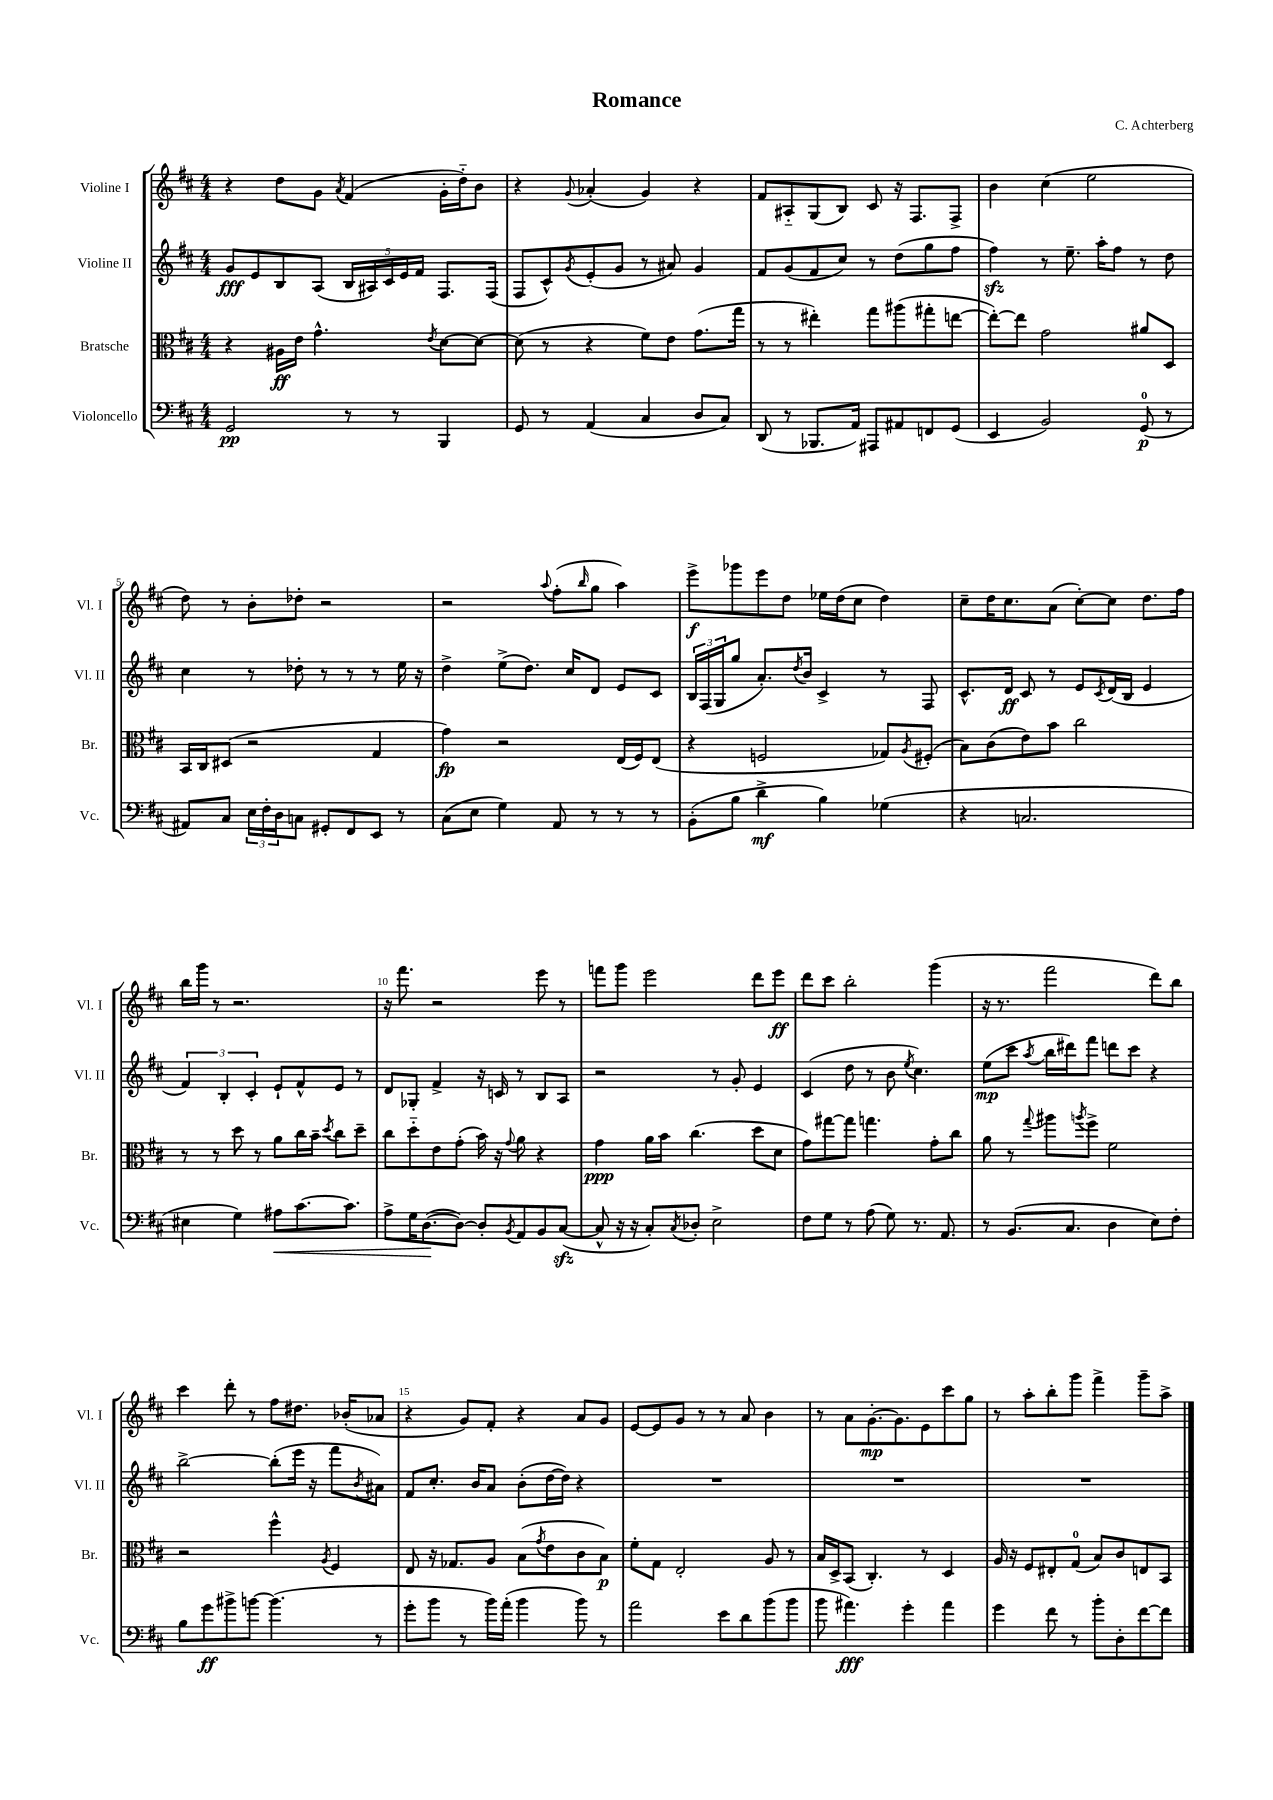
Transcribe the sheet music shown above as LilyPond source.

\header { title = "Romance" composer = "C. Achterberg" }
<<
\new StaffGroup <<
\new Staff = "s0" \with { instrumentName = "Violine I" shortInstrumentName = "Vl. I" } {
    \clef treble \key d \major \numericTimeSignature \time 4/4
    r4 d''8 g'8 \acciaccatura { a'8 } fis'4( g'16-. d''16-_) b'8 |
    r4 \appoggiatura { g'8 } aes'4-.( g'4) r4 |
    fis'8 ais8-_ g8( b8) cis'8 r16 fis8. fis8-> |
    b'4 cis''4( e''2 |
    d''8) r8 b'8-. des''8-. r2 |
    r2 \appoggiatura { a''8 } fis''8-.( \grace { b''16 } g''8 a''4) |
    e'''8->\f ges'''8 e'''8 d''8 ees''16 d''16( cis''8 d''4) |
    cis''8-- d''16 cis''8. a'8( cis''8~-.) cis''8 d''8. fis''16 |
    b''16 g'''16 r8 r2. |
    r16 fis'''8. r2 e'''8 r8 |
    f'''8 g'''8 e'''2 d'''8 e'''8\ff |
    d'''8 cis'''8 b''2-. g'''4( |
    r16 r8. fis'''2 d'''8) b''8 |
    cis'''4 d'''8-. r8 fis''8 dis''8. bes'16-.( aes'8 |
    r4 g'8) fis'8-. r4 a'8 g'8 |
    e'8~ e'8 g'8 r8 r8 a'8 b'4 |
    r8 a'8 g'8.~-.\mp g'8. e'8 cis'''8 g''8 |
    r8 a''8-. b''8-. g'''8 fis'''4-> g'''8-- a''8-> \bar "|." |
}
\new Staff = "s1" \with { instrumentName = "Violine II" shortInstrumentName = "Vl. II" } {
    \clef treble \key d \major \numericTimeSignature \time 4/4
    g'8\fff e'8 b8 a8( \tuplet 5/4 { b16 ais16) cis'16 e'16 fis'16 } fis8. fis16( |
    fis8 cis'8-^) \acciaccatura { g'8 } e'8-.( g'8 r8 ais'8) g'4 |
    fis'8 g'8( fis'8 cis''8) r8 d''8( g''8 fis''8 |
    fis''4\sfz) r8 e''8.-- a''16-. fis''8 r8 d''8 |
    cis''4 r8 des''8-. r8 r8 r8 e''16 r16 |
    d''4-> e''8->( d''8.) cis''16 d'8 e'8 cis'8 |
    \tuplet 3/2 { b16 fis16( g16 } g''8 a'8.-.) \acciaccatura { d''8 } b'16 cis'4-> r8 fis8 |
    cis'8.-^ d'16\ff cis'8 r8 e'8 \acciaccatura { cis'8 } d'16( b16 e'4 |
    \tuplet 3/2 { fis'4) b4-. cis'4-. } e'8-! fis'8-^ e'8 r8 |
    d'8 ges8-. fis'4-> r16 c'16 r8 b8 a8 |
    r2 r8 g'8-. e'4 |
    cis'4( d''8 r8 b'8 \acciaccatura { e''8 } cis''4.) |
    e''8\mp( cis'''8 \acciaccatura { a''8 } b''16 dis'''16) fis'''8 d'''8 cis'''8 r4 |
    b''2~-> b''8-.( e'''16 r16 fis'''8 \acciaccatura { b'8 } ais'8) |
    fis'8 cis''8.-. b'16 a'8 b'8-.( d''16~ d''16) r4 |
    R1 |
    R1 |
    R1 \bar "|." |
}
\new Staff = "s2" \with { instrumentName = "Bratsche" shortInstrumentName = "Br." } {
    \clef alto \key d \major \numericTimeSignature \time 4/4
    r4 ais16\ff e'16 g'4.-^ \acciaccatura { e'8 } d'8~ d'8~ |
    d'8( r8 r4 fis'8) e'8 g'8.( g''16 |
    r8 r8 eis''4-.) g''8 ais''8( gis''8-. e''8~ |
    e''8~-.) e''8 g'2 ais'8 d8 |
    b,16 cis16 dis8( r2 g4 |
    g'4\fp) r2 e16( fis16) e8( |
    r4 f2 ges8) \acciaccatura { a8 } fis8-.( |
    b8) cis'8( e'8) b'8 cis''2 |
    r8 r8 d''8 r8 a'8 cis''16 b'16-- \acciaccatura { d''8 } cis''8 d''8-- |
    cis''8 d''8-_ e'8 g'8-.( b'16) r16 \appoggiatura { g'8 } a'8 r4 |
    g'4\ppp a'16 b'16 cis''4.( d''8 d'8 |
    g'8) gis''8~ gis''8 g''4. g'8-. cis''8 |
    a'8 r8 \appoggiatura { g''8 } ais''8 \acciaccatura { a''8 } fis''8-> fis'2 |
    r2 fis''4-^ \acciaccatura { a8 } fis4 |
    e8 r16 ges8. a8 b8( \acciaccatura { g'8 } e'8 cis'8 b8\p) |
    fis'8-. g8 e2-. a8 r8 |
    b16 d16-> b,8( cis4.-.) r8 d4 |
    a16 r16 fis8 eis8-. g8-0( b8) cis'8 e8 b,8 \bar "|." |
}
\new Staff = "s3" \with { instrumentName = "Violoncello" shortInstrumentName = "Vc." } {
    \clef bass \key d \major \numericTimeSignature \time 4/4
    g,2\pp r8 r8 b,,4 |
    g,8 r8 a,4( cis4 d8 cis8) |
    d,8( r8 bes,,8. a,16) ais,,8 ais,8 f,8 g,8( |
    e,4 b,2) g,8-0\p( r8 |
    ais,8) cis8 \tuplet 3/2 { e16 fis16-. d16 } c8 gis,8-. fis,8 e,8 r8 |
    cis8( e8 g4) a,8 r8 r8 r8 |
    b,8-.( b8 d'4->\mf b4) ges4( |
    r4 c2. |
    eis4 g4) ais8\< cis'8.~ cis'8. |
    a8-> g16 d8.~\!( d8~) d8-. \acciaccatura { b,8 } a,8 b,8 cis8~\sfz( |
    cis8-^ r16 r16 cis8-.) \acciaccatura { cis8 } des8-. e2-> |
    fis8 g8 r8 a8( g8) r8. a,8. |
    r8 b,8.( cis8. d4 e8) fis8-. |
    b8 g'8\ff bis'8-> b'8~ b'4.( r8 |
    g'8-. b'8 r8 b'16) a'16-.( b'4 b'8) r8 |
    a'2 e'8 d'8 b'8( b'8 |
    b'8 ais'4.\fff) g'4-. ais'4 |
    g'4 fis'8 r8 b'8-. d8-. fis'8~ fis'8 \bar "|." |
}
>>
>>
\layout { \context { \Score \override BarNumber.break-visibility = ##(#f #t #t) barNumberVisibility = #(every-nth-bar-number-visible 5) } }
